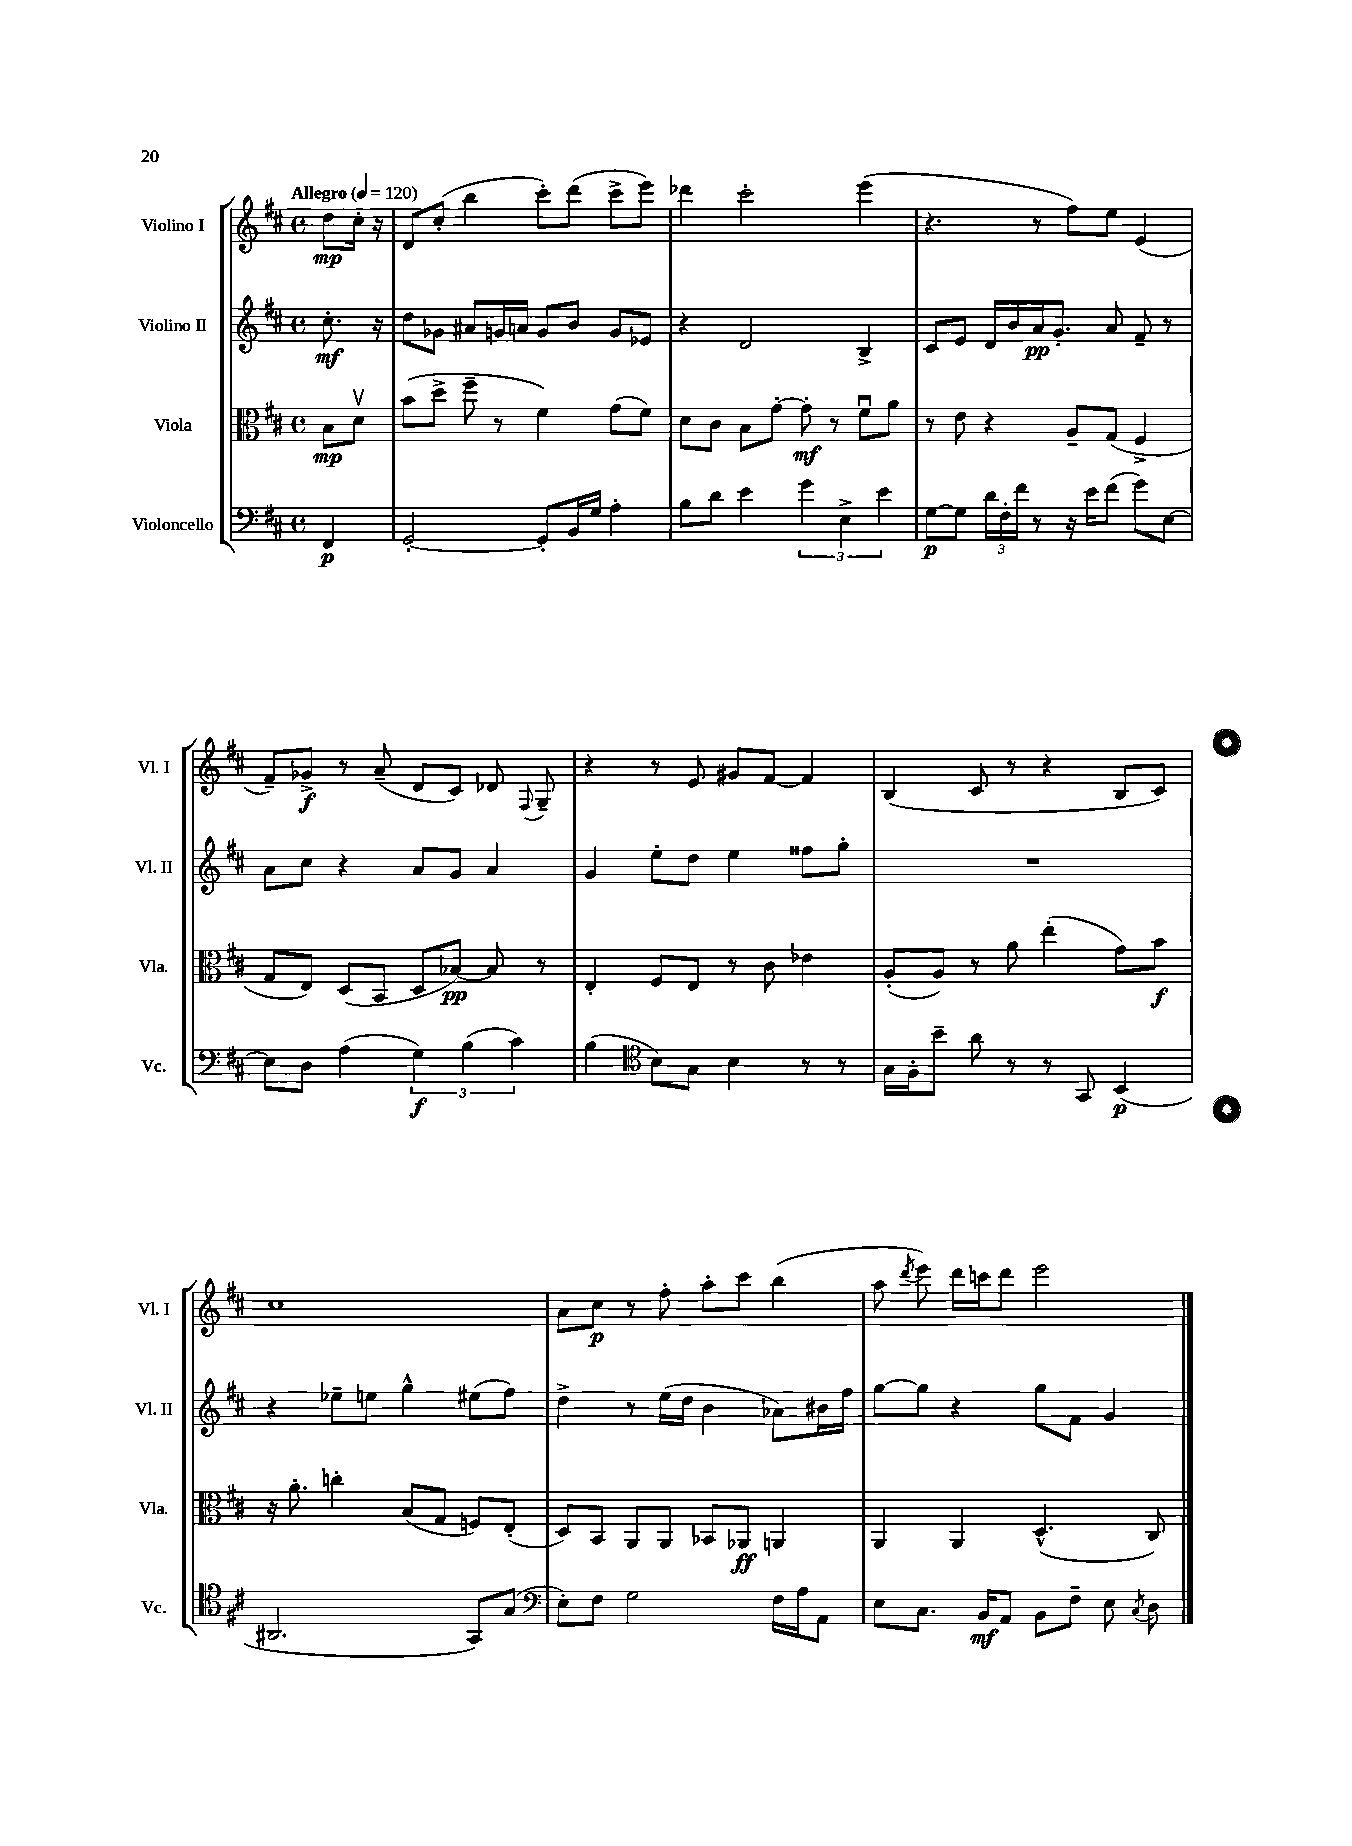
<<
\new StaffGroup <<
\new Staff = "s0" \with { instrumentName = "Violino I" shortInstrumentName = "Vl. I" } {
    \clef treble \key d \major \defaultTimeSignature \time 4/4 \partial 4 \tempo "Allegro" 4 = 120
    \autoBeamOff d''8[\mp cis''16]-. r16 |
    d'8[ cis''8]-.( b''4 cis'''8[-.) d'''8]( cis'''8[-> e'''8]) |
    des'''4 cis'''2-. e'''4( |
    r4. r8 fis''8[) e''8] e'4( |
    fis'8[--) ges'8]->\f r8 a'8--( d'8[ cis'8]) des'8 \appoggiatura { fis8 } g8-- |
    r4 r8 e'8 gis'8[ fis'8]~ fis'4 |
    b4( cis'8 r8 r4 b8[ cis'8]) |
    cis''1 |
    a'8[ cis''8]\p r8 fis''8-. a''8[-. cis'''8] b''4( |
    a''8 \acciaccatura { d'''8 } e'''8) d'''16[ c'''16 d'''8] e'''2 \bar "|." |
}
\new Staff = "s1" \with { instrumentName = "Violino II" shortInstrumentName = "Vl. II" } {
    \clef treble \key d \major \defaultTimeSignature \time 4/4 \partial 4
    \autoBeamOff cis''8.-.\mf r16 |
    d''8[ ges'8] ais'8[ g'16 a'16] g'8[ b'8] g'8[ ees'8] |
    r4 d'2 b4-> |
    cis'8[ e'8] d'16[ b'16 a'16\pp g'8.]-. a'8 fis'8-- r8 |
    a'8[ cis''8] r4 a'8[ g'8] a'4 |
    g'4 e''8[-. d''8] e''4 fisis''8[ g''8]-. |
    R1 |
    r4 ees''8[-- e''8] g''4-^ eis''8[( fis''8]) |
    d''4-> r8 e''16[( d''16] b'4 aes'8[) bis'16 fis''16] |
    g''8[~ g''8] r4 g''8[ fis'8] g'4 \bar "|." |
}
\new Staff = "s2" \with { instrumentName = "Viola" shortInstrumentName = "Vla." } {
    \clef alto \key d \major \defaultTimeSignature \time 4/4 \partial 4
    \autoBeamOff b8[\mp d'8]\upbow |
    b'8[( d''8]-> fis''8-- r8 fis'4) g'8[( fis'8]) |
    d'8[ cis'8] b8[ g'8]~-. g'8-.\mf r8 fis'8[\downbow a'8] |
    r8 e'8 r4 a8[-- g8]( fis4-> |
    g8[ e8]) d8[( b,8] d8[ bes8]~\pp) bes8 r8 |
    e4-. fis8[ e8] r8 cis'8 ees'4 |
    a8[-.( a8]) r8 a'8 e''4-.( g'8[) b'8]\f |
    r16 a'8.-. c''4-. b8[( g8] f8[) e8]-.( |
    d8[) b,8] a,8[ a,8] bes,8[ aes,8]\ff a,4 |
    a,4 a,4 d4.-^( cis8) \bar "|." |
}
\new Staff = "s3" \with { instrumentName = "Violoncello" shortInstrumentName = "Vc." } {
    \clef bass \key d \major \defaultTimeSignature \time 4/4 \partial 4
    \autoBeamOff fis,4\p |
    g,2~-. g,8[-. b,16 g16] a4-. |
    b8[ d'8] e'4 \tuplet 3/2 { g'4 e4-> e'4 } |
    g8[~\p g8] \tuplet 3/2 { d'16[ fis16-. fis'16] } r8 r16 e'16[ fis'8]( g'8[) e8]~ |
    e8[ d8] a4( \tuplet 3/2 { g4\f) b4( cis'4) } |
    b4( \clef tenor b8[) g8] b4 r8 r8 |
    g16[ fis16-. b'8]-- a'8 r8 r8 g,8 b,4\p( |
    ais,2. g,8[) g8]( |
    \clef bass e8[-.) fis8] g2 fis16[ a16 a,8] |
    e8[ cis8.] b,16[\mf a,8] b,8[ fis8]-- e8 \acciaccatura { cis8 } d8 \bar "|." |
}
>>
>>
\layout { \context { \Score \remove "Bar_number_engraver" } }
